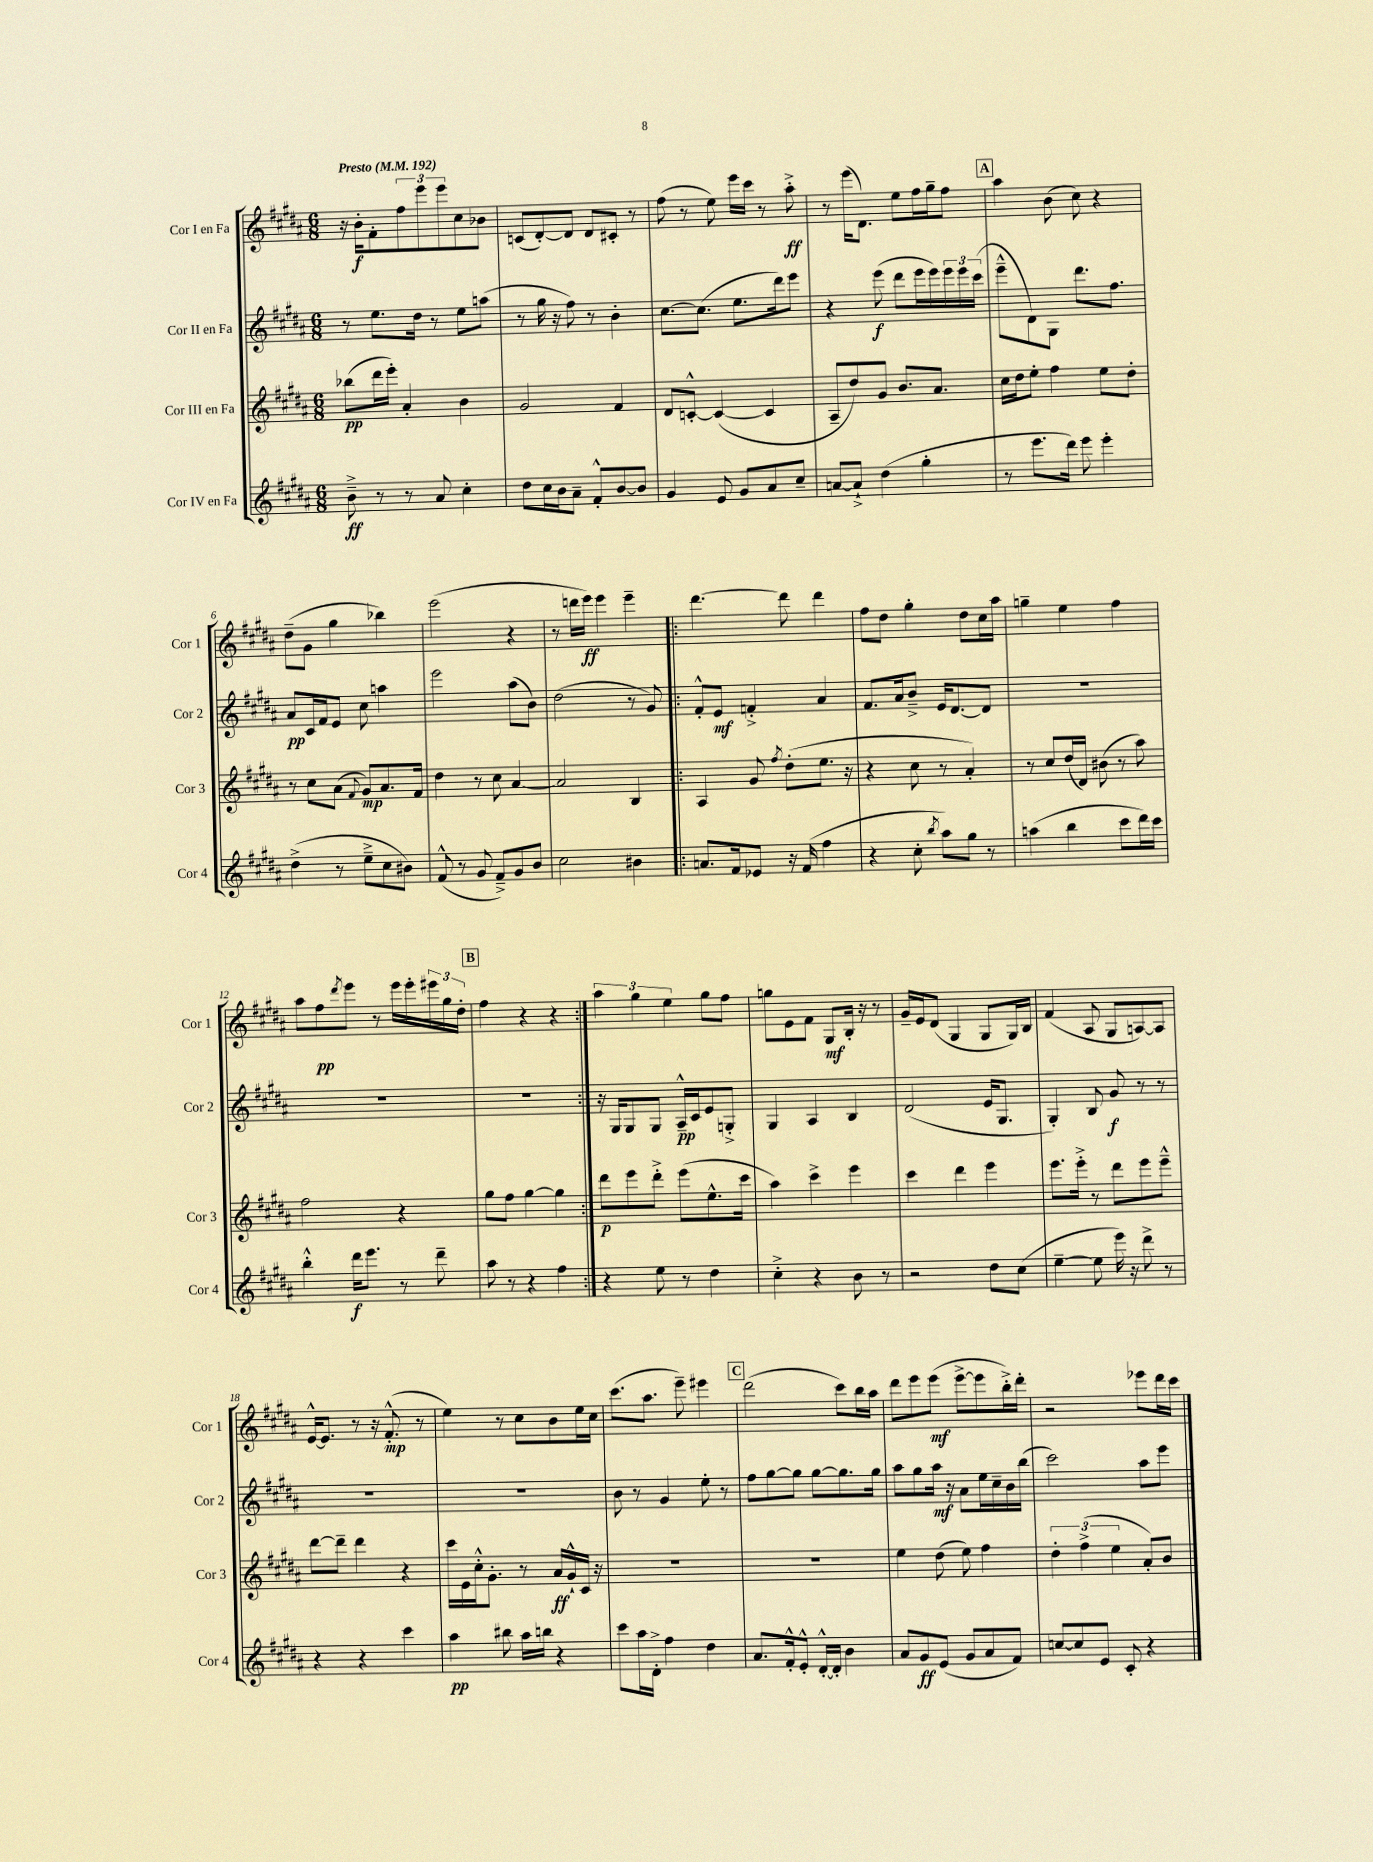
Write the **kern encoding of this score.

**kern	**kern	**kern	**kern
*staff4	*staff3	*staff2	*staff1
*clefG2	*clefG2	*clefG2	*clefG2
*k[f#c#g#d#a#]	*k[f#c#g#d#a#]	*k[f#c#g#d#a#]	*k[f#c#g#d#a#]
*M6/8	*M6/8	*M6/8	*M6/8
*MM192	*MM192	*MM192	*MM192
8b~^	(8bb-	8r	16r
.	.	.	16b'
8r	16ddd#	8.ee	8f#'
.	16eee')	.	.
8r	4a#'	.	12ff#
.	.	16dd#	.
.	.	.	12eee
8a#	.	8r	.
.	.	.	12eee
4cc#'	4b	8ee	8cc#
.	.	(8aa	8b-
=	=	=	=
8dd#	2g#	8r	(8c
16cc#	.	16gg#	[8d#')
16b	.	16r	.
8a#~	.	8ff#)	8d#]
8f#'^^	.	8r	8d#
[8b	4f#	4b'	8c#'
8b]	.	.	8r
=	=	=	=
4g#	8d#	[8.cc#	(8ff#
.	[8c'^^	.	8r
.	.	(8.cc#]	.
8e	(4c_	.	8ee)
8g#	.	8.ee	16eee
.	.	.	16ccc#
8a#	4c]	.	8r
.	.	16ddd#)	.
8cc#~	.	8eee	8aa#'^
=	=	=	=
[8a	8A#~	4r	8r
8a`^]	8dd#)	.	(16eee
.	.	.	8.d#)
(4dd#	8g#	(8eee	.
.	8.b	8ddd#	8ee
4gg#'	.	16eee	16ff#
.	8.a#	16eee)	16gg#~
.	.	24eee	8ff#
.	.	24eee	.
.	.	(24ccc#	.
=	=	=	=
8r	16cc#	8eee~^^	4aa#
.	16dd#	.	.
8.eee	8ee'	8d#)	.
.	4ff#	8G#	(8b
16ddd#)	.	.	.
8eee	.	8.ddd#	8cc#)
4eee'	8ee	.	4r
.	.	8.ff#	.
.	8dd#'	.	.
=	=	=	=
(4dd#^	8r	8a#	(8dd#~
.	8cc#	16c#	8g#
.	.	16f#	.
8r	(8a#	8e	4gg#
.	8qqf#	.	.
8ee~^	8g#)	8cc#	.
8cc#	8.a#	4aa	4bb-)
8b#)	.	.	.
.	16f#	.	.
=	=	=	=
(8f#^^	4dd#	2eee	(2eee
8r	.	.	.
8g#	8r	.	.
8f#~^)	8cc#	.	.
8g#	[4a#	(8aa#	4r
8b	.	8b)	.
=	=	=	=
2cc#	2a#]	(2dd#	8r
.	.	.	16ddd
.	.	.	16eee)
.	.	.	4eee
4b#	4B	8r	4eee~
.	.	8g#)	.
=!|:	=!|:	=!|:	=!|:
8.a	4A#	8f#'^^	[4.ddd#
.	.	8e	.
16f#	.	.	.
8e-	8g#	4f'^	.
.	8qff#	.	.
16r	(8dd#'	.	8ddd#]
(16f#	.	.	.
4ff#	8.ee	4a#	4ddd#
.	16r	.	.
=	=	=	=
4r	4r	8.f#	8ff#
.	.	.	8dd#
.	.	16a#	.
8cc#'	8cc#	8b~^	4gg#'
8qbb	.	.	.
8aa#)	8r	16e	.
.	.	[8.d#	.
8gg#	4a#')	.	8dd#
8r	.	8d#]	16cc#
.	.	.	16aa#
=	=	=	=
(4aa	8r	2.r	4gg~
.	8cc#	.	.
4bb	(16dd#	.	4ee
.	16d#)	.	.
.	(8b#	.	.
8ccc#	8r	.	4ff#
16ddd#)	8aa#)	.	.
16ccc#	.	.	.
=	=	=	=
4bb'^^	2ff#	2.r	8aa#
.	.	.	8ff#
.	.	.	8qddd#
16ddd#	.	.	8eee
8.eee	.	.	.
.	.	.	8r
8r	4r	.	16eee
.	.	.	16eee'
8ddd#~	.	.	24eee#
.	.	.	24gg#
.	.	.	24dd#'
=	=	=	=
8aa#	8gg#	2.r	4ff#
8r	8ff#	.	.
4r	[4gg#	.	4r
4ff#	4gg#]	.	4r
=:|!	=:|!	=:|!	=:|!
4r	8ddd#	16r	6aa#
.	.	16G#	.
.	8eee	8G#	.
.	.	.	6gg#
8ee	8ddd#'^	8G#	.
.	.	.	6ee
8r	(8eee	16A#~^^	.
.	.	16c#	.
4dd#	8.ee^^	8e	8gg#
.	.	8G'^	8ff#
.	16ccc#	.	.
=	=	=	=
4cc#'^	4aa#)	4G#	8gg
.	.	.	8e
4r	4ccc#^	4A#	8f#
.	.	.	8G#
8b	4eee	4B	16B'
.	.	.	16r
8r	.	.	8r
=	=	=	=
2r	4ccc#	(2d#	16g#~
.	.	.	16e
.	.	.	(8d#
.	4ddd#	.	4G#
8dd#	4eee	16e	8G#
.	.	8.G#	.
(8cc#	.	.	16G#)
.	.	.	16B
=	=	=	=
[4ee~	8.eee	4G#')	(4f#
.	16eee'^	.	.
8ee]	8r	8B	8A#
16eee)	8ddd#	8g#	8G#
16r	.	.	.
8ddd#^	8eee	8r	[8A)
8r	8eee~^^	8r	8A]
=	=	=	=
4r	[8ddd#	2.r	[16e^^
.	.	.	8.e]
.	8ddd#~]	.	.
4r	4ddd#	.	8r
.	.	.	16r
.	.	.	(8.f#'^^
4ccc#	4r	.	.
.	.	.	8r
=	=	=	=
4aa#	16ccc#	2.r	4ee)
.	16e	.	.
.	16cc#'^^	.	.
.	8.g#'	.	.
8bb#	.	.	8r
16aa#	8r	.	8cc#
16bb	.	.	.
4r	16a#	.	8b
.	16g#`^^	.	.
.	16c#	.	16ee
.	16r	.	16cc#
=	=	=	=
8ccc#	2.r	8b	(8.ccc#
16aa#	.	8r	.
16d#'^	.	.	8.aa#
4ff#	.	4g#	.
.	.	.	8eee~)
4dd#	.	8ee'	4eee#
.	.	8r	.
=	=	=	=
8.a#	2.r	8ff#	(2ddd#
.	.	[8gg#	.
16f#'^^	.	.	.
8e'^^	.	8gg#]	.
[16d#'^^	.	[8gg#	.
16d#']	.	.	.
4b	.	8.gg#]	8ccc#)
.	.	.	16bb
.	.	16gg#	16aa#
=	=	=	=
8a#	4ee	8aa#	8ddd#
8g#	.	8gg#	8eee
(8e	(8dd#	16aa#	(8eee
.	.	16r	.
8g#	8ee)	8a#	[8eee^
8a#	4ff#	16ee	8eee]
.	.	16cc#~	.
8f#)	.	16b	16bb'^)
.	.	(16bb	16ddd#'
=	=	=	=
[8cc	6dd#'	2ccc#)	2r
8cc]	.	.	.
.	(6ff#^	.	.
8e	.	.	.
.	6ee	.	.
8c#'	.	.	.
4r	8a#')	8aa#	8eee-
.	8b	8eee	16ddd#
.	.	.	16ccc#
==	==	==	==
*-	*-	*-	*-
